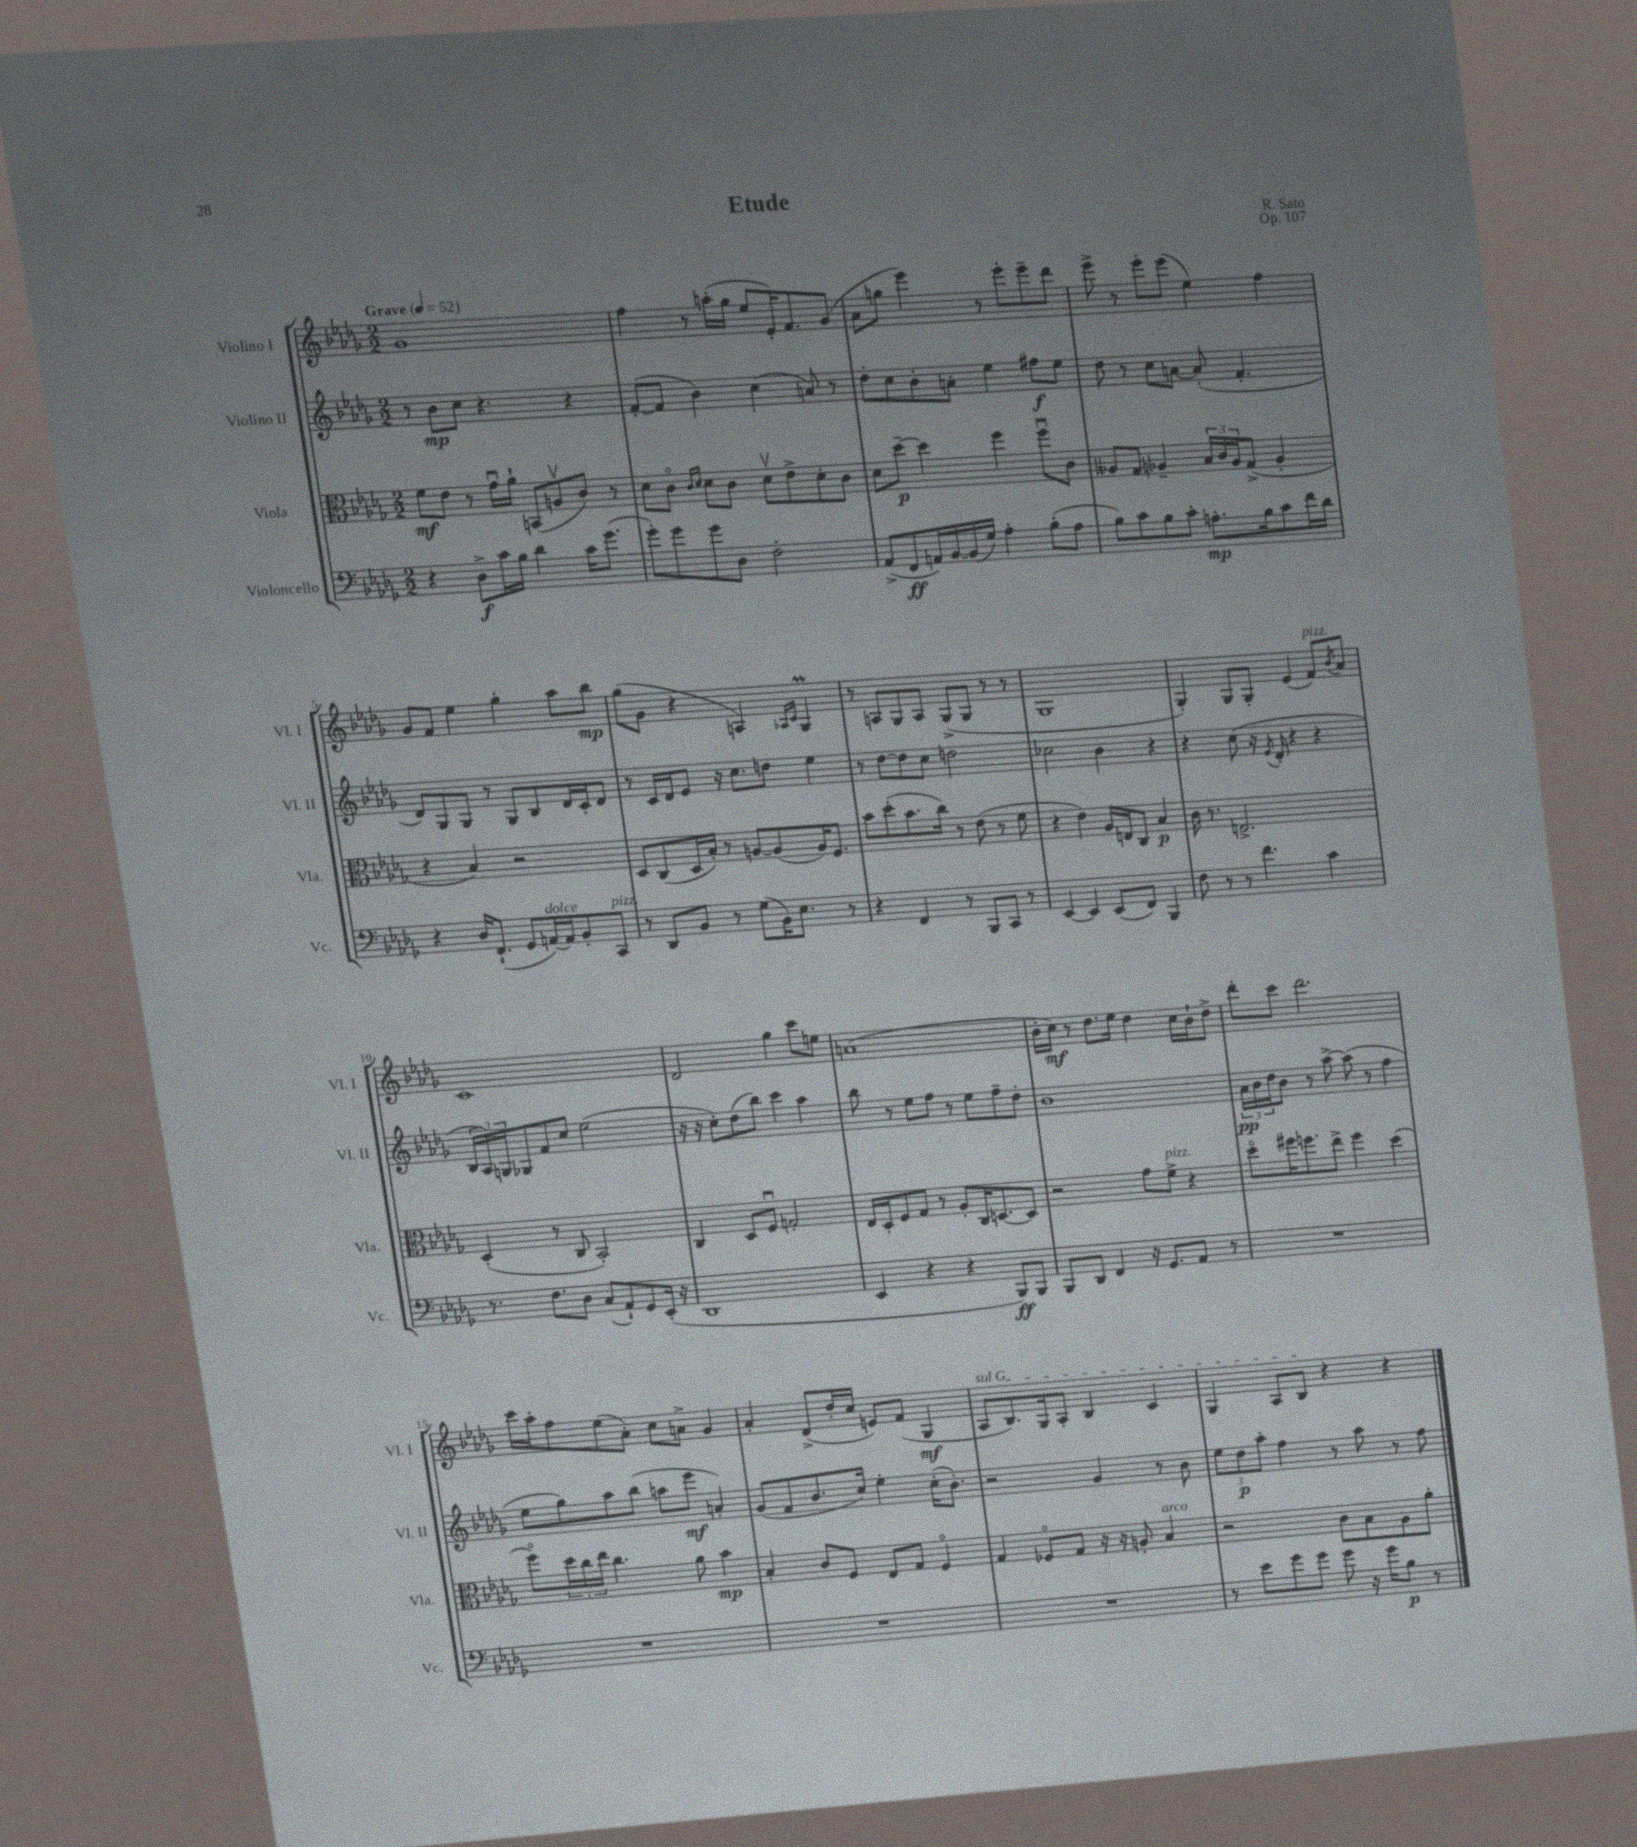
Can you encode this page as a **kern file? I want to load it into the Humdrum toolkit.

**kern	**kern	**kern	**kern
*staff4	*staff3	*staff2	*staff1
*clefF4	*clefC3	*clefG2	*clefG2
*k[b-e-a-d-g-]	*k[b-e-a-d-g-]	*k[b-e-a-d-g-]	*k[b-e-a-d-g-]
*M2/2	*M2/2	*M2/2	*M2/2
*MM52	*MM52	*MM52	*MM52
4r	8f	8r	1g-
.	8e-	8b-	.
8D-^	8r	8cc	.
16c	16g-u	4.r	.
16B-	16a-`	.	.
4d-	(8BB	.	.
.	8Av	.	.
16c	8c)	4r	.
(8.g-	.	.	.
.	8r	.	.
=	=	=	=
8g-')	8d-	([8f'	4ff
8g-	8co	8f]	.
.	16qqc	.	.
.	16qqd-	.	.
8g-	8d-	4b-)	8r
8D-	8c	.	(16aa'
.	.	.	16gg-
2F'	8d-v	(4cc	8ee-
.	8e-^	.	16e-')
.	.	.	8.f
.	8d-'	8a)	.
.	8c	8r	(8g-
=	=	=	=
(8AA-^	8d-	8dd-'	8a-
8FF	[8dd-~	8cc	8gg
16AA)	4dd-]	8b-'	4eee-)
[16BB-	.	.	.
(16BB-]	.	8a'	.
16G-)	.	.	.
4A-'	4ff	4ee-	8r
.	.	.	8eee-'
(8B-'	8ffu	8ff#	8eee-~
8A-	8c	8ee-	8ddd-
=	=	=	=
8B-)	8A--	8dd-	8eee-^
8c	8G-	8r	8r
8B-	4A-~	8cc	8eee-'
8c'	.	[8a	(8eee-
8.A'	24B-	(8a']	4ee-)
.	24c	.	.
.	24A-	.	.
.	(8G-^	4.f'	.
16B-	.	.	.
8c	4A-'	.	4ff
16f	.	.	.
16d-	.	.	.
=	=	=	=
4r	4r	8d-)	8g-
.	.	8G-	8f
16D-	4B-)	8G-	4ee-
(8.FF`	.	.	.
.	.	8r	.
8GG-	2r	8G-	4gg-'
[16AA)	.	8B-	.
16AA]	.	.	.
8BB-'	.	16d-	8aa-
.	.	16c'	.
8CC	.	8d-	8bb-
=	=	=	=
8r	8D-	8r	(8gg-
8DD-	(8C	16c	8g-
.	.	16d-	.
8BB-	16D-	8e-	4r
.	16B-')	.	.
8r	8r	16r	.
.	.	8.cc	.
(8G-	[8A	.	4A)
16BB-)	(8A]	8dd	.
8.E-	.	.	.
.	.	.	16qqA-
.	.	.	16qqc
.	16A)	4ee-	4G-
.	8.F	.	.
8r	.	.	.
=	=	=	=
4r	8b-	8r	8r
.	(8dd-'	[8dd-	8A
4FF	8.b-	8dd-]	8G-
.	.	8cc	8A
.	16cc)	.	.
8r	8r	2dd	(8G-^
8BBB-	(8e-	.	8G-
8CC	8r	.	8r
8r	8f	.	8r
=	=	=	=
[4EE-	4r	2cc-	1G-
4EE-]	4e-)	.	.
(8EE-	16A-	4b-	.
.	16E	.	.
8FF)	8C	.	.
4BBB-	4B-	4r	.
=	=	=	=
8F	16c	4r	4G-')
.	8.r	.	.
8r	.	.	.
8r	2.E^	(8cc	8G-
4.f	.	16r	8G-'
.	.	8qe-	.
.	.	16d-'	.
.	.	4r	(4e-
4c	.	4r	8f)
.	.	.	8qb-
.	.	.	8a-
=	=	=	=
8.r	(4D-'	24B-	1c
.	.	24A-)	.
.	.	24G	.
.	.	8G-	.
8.F	.	.	.
.	8r	8f	.
8D-	8C	8cc	.
(8C	2BB-')	(2ee-	.
8AA-`)	.	.	.
8GG-	.	.	.
(16EE-'	.	.	.
16r	.	.	.
=	=	=	=
1DD-	4C	16r	2d-
.	.	16r	.
.	.	8cc')	.
.	8D-	(8dd-	.
.	8Fu	8bb-)	.
.	2G'	4ccc	4gg-
.	.	4aa-	8ccc
.	.	.	8ee
=	=	=	=
4EE-	16E-	8bb-	(1a
.	16D-'	.	.
.	8F	8r	.
4r	8G-	8ee-	.
.	8r	8ff	.
4r	8A-'	8r	.
.	16C	8ee-	.
.	[8.D	.	.
8BBB-)	.	8ff~	.
8BBB-	8D]	8dd-'	.
=	=	=	=
8BBB-	2r	1b-	16b-'
.	.	.	16cc)
8DD-	.	.	8r
4FF	.	.	8.dd-
.	.	.	16ee-
16r	8g-	.	4dd-
8.GG-	.	.	.
.	8f^	.	.
8AA-	4r	.	16cc
.	.	.	16b-`
8r	.	.	8dd-^
=	=	=	=
1r	8dd-o	24a-	8ddd-'
.	.	24b-	.
.	.	24dd-	.
.	16ff#	8b-	8ccc
.	8.ff	.	.
.	.	8r	2.ddd-
.	8ee-^	[8aa-^	.
.	4ff	(8aa-]	.
.	.	8r	.
.	(4dd-	4ff	.
=	=	=	=
1r	8ffo)	8ee-	16ccc
.	.	.	16aa-'
.	24dd-	8gg-)	8ff
.	24cc	.	.
.	24ee-	.	.
.	4.cc	8aa-	(8ee-
.	.	(8bb-	8a-')
.	.	8aa	8cc
.	8a-	8eee-	8a^
.	4b-	4a')	4g-
=	=	=	=
1r	4B-'	(8g-	4a-'
.	.	8f	.
.	8c	8.b-	(8d-^
.	8F	.	16dd-'
.	.	16cc)	16cc
.	8E-	4ee-'	8e)
.	8G-	.	(8f
.	4Fo	(16cc'	4G-
.	.	8.b-')	.
=	=	=	=
1r	4G-	2r	8A-
.	.	.	8.B-)
.	8F-o	.	.
.	.	.	16G-
.	8G-	.	8A-'
.	16r	4g-	4B-
.	16r	.	.
.	8A'	.	.
.	4B-	8r	4c
.	.	8b-	.
=	=	=	=
8r	2r	12ee-	4G-
.	.	12dd-	.
8e-	.	.	.
.	.	12aa-'	.
8g-	.	4ff	8A-
8g-	.	.	8B-
8g-	8c	8r	4r
16r	8B-	8aa-	.
16g-	.	.	.
8B-	8A-	8r	4r
8r	8a-'	8ff	.
==	==	==	==
*-	*-	*-	*-
